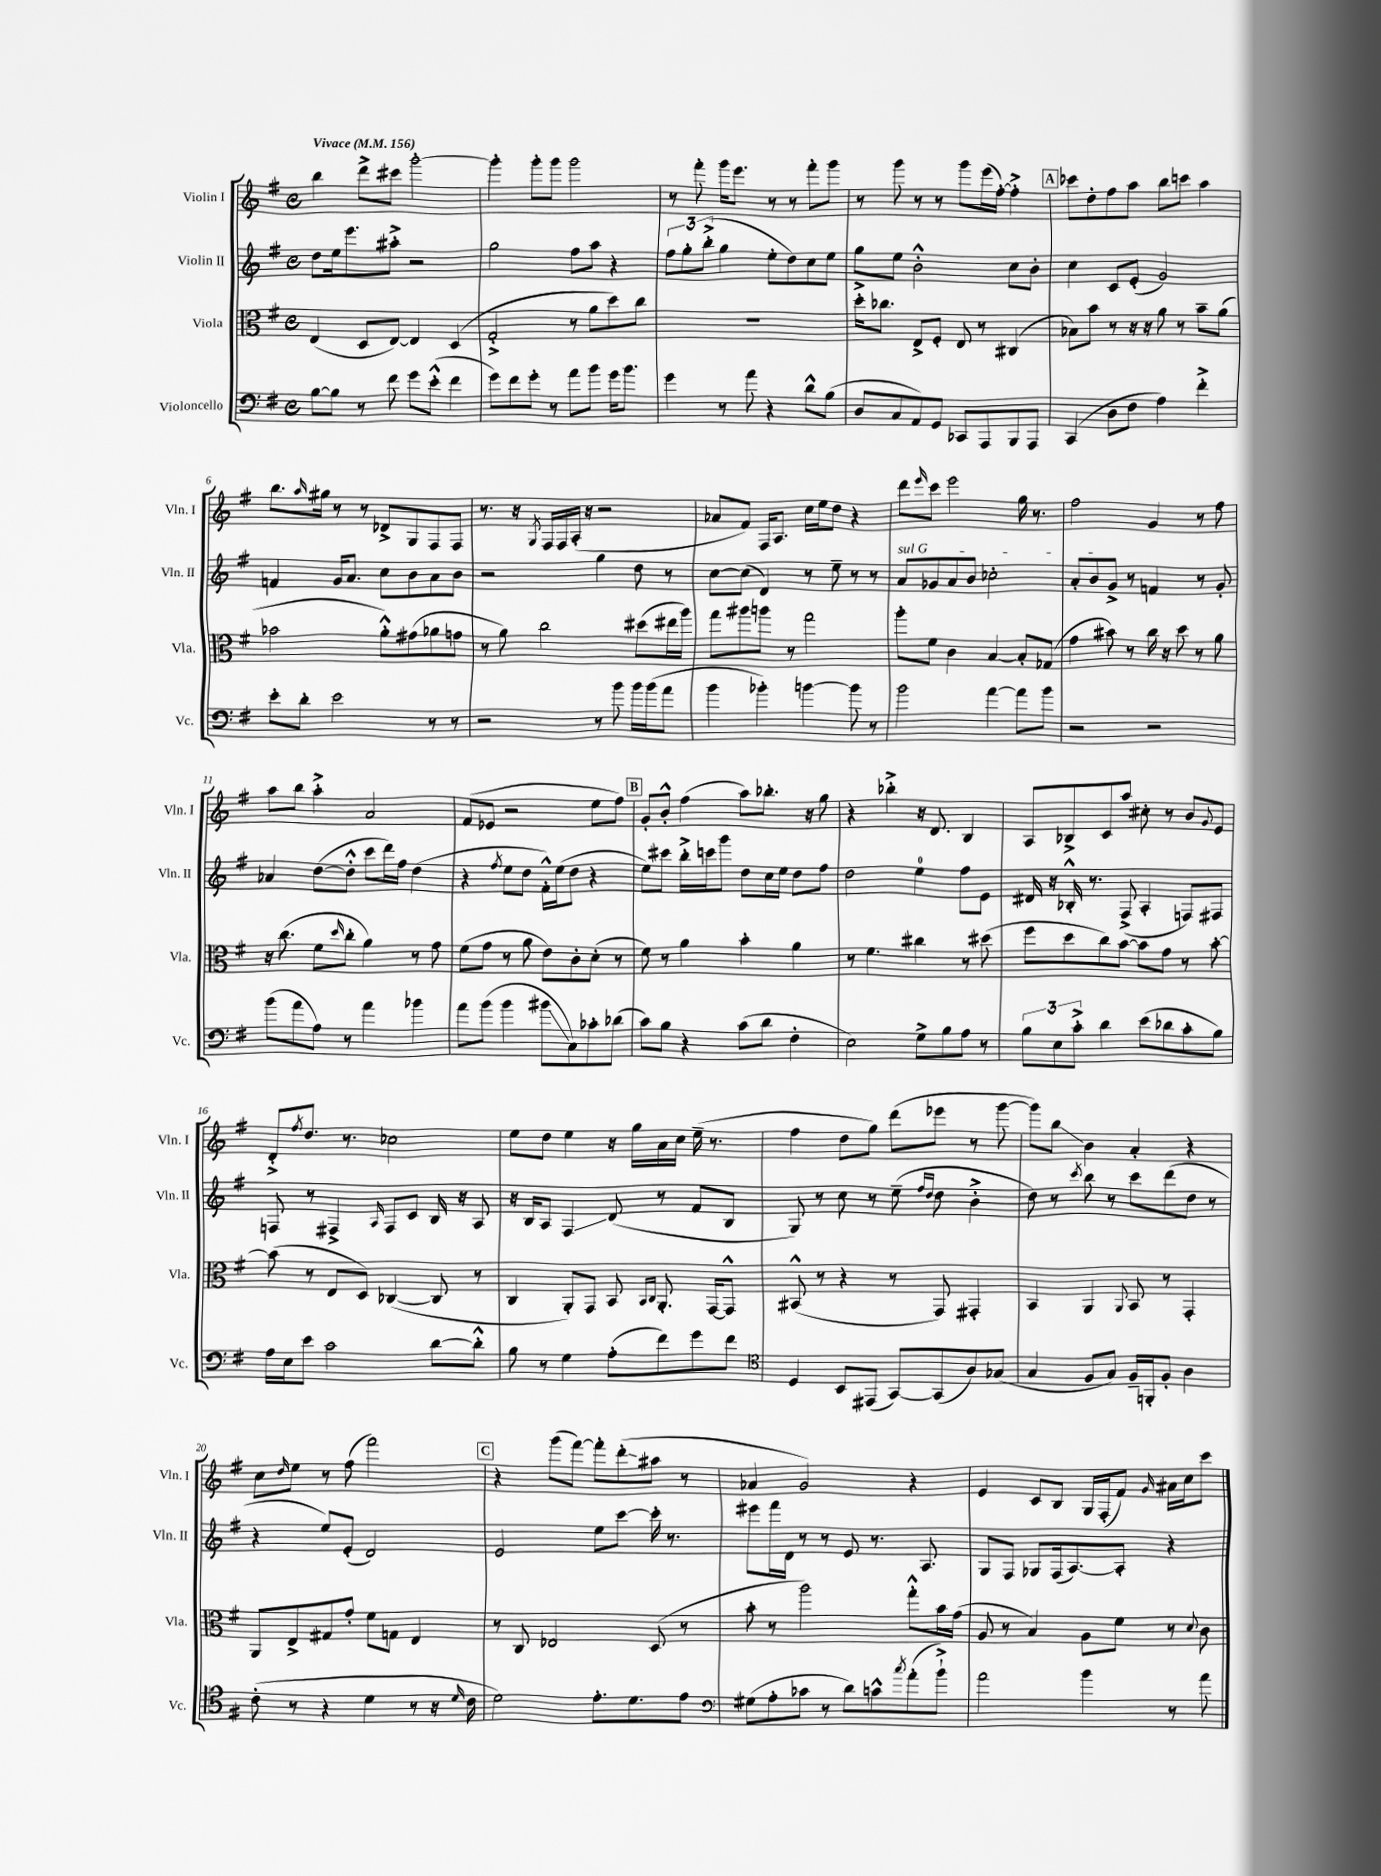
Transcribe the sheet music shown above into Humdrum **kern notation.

**kern	**kern	**kern	**kern
*staff4	*staff3	*staff2	*staff1
*clefF4	*clefC3	*clefG2	*clefG2
*k[f#]	*k[f#]	*k[f#]	*k[f#]
*M4/4	*M4/4	*M4/4	*M4/4
*met(c)	*met(c)	*met(c)	*met(c)
*MM156	*MM156	*MM156	*MM156
[8B\L	(4E/	8dd\L	4bb\
8B\]J	.	16ee\k	.
.	.	8.eee\	.
8r	8D/L	.	8ddd^\L
8f#\	[8E/J)	8aa#'^\J	8ccc#\J
8g\L	4E/]	2r	[2ggg'\
(8e'^^\J	.	.	.
4f#\	(4D/	.	.
=	=	=	=
8g\L)	2G'^/	2gg\	4ggg'\]
8f#\	.	.	.
8g'\J	.	.	8ggg'\L
8r	.	.	8ggg\J
8a\L	8r	8ff#\L	2ggg\
8b\J	8a\L	8aa\J	.
16g\LK	8dd\)	4r	.
8.b\J	.	.	.
.	8cc\J	.	.
=	=	=	=
4g\	1r	12ff#\L	8r
.	.	12gg'\	.
.	.	.	8fff#'\
.	.	(12bb'^\J	.
8r	.	4gg\	16ggg\LK
.	.	.	8.eee\J
8a\	.	.	.
4r	.	8ee'\L	8r
.	.	8dd\)	8r
8d^^\L	.	8cc\	8fff#'\L
(8B\J	.	8ee\J	8ggg\J
=	=	=	=
8D/L	16dd'^\LK	8gg\L	8r
.	8.cc-\J	.	.
8C/	.	8ee\J	8ggg\
8AA/)	8E^/L	2b'^^\	8r
8GG/J	8F#'/J	.	8r
8CC-/L	8E/	.	8ggg\L
8AAA/	8r	.	(16eee\L
.	.	.	[16ff#'\JJ)
8BBB/	(4C#/	8cc\L	4ff#'^\]
8AAA/J	.	8b'\J	.
=	=	=	=
(4CC/	8B-\L)	4cc\	8ccc-\L
.	8b\J	.	8dd'\
8D\L	8r	8c/L	8ff#\
8F#\J	16r	(8e'/J	8aa\J
.	16r	.	.
4A\)	8a\	2g/)	8bb\L
.	8r	.	8ccc\J
4f#'^\	8b~\L	.	4aa\
.	(8a\J	.	.
=	=	=	=
8e'\L	2b-\	4f/	8.bb\L
8d'\J	.	.	.
.	.	.	16qqaa/
.	.	.	16gg#\Jk
2e\	.	16g/LK	8r
.	.	8.a/J	.
.	.	.	8r
.	8a'^^\L)	8cc\L	8d-^/L
.	(8g#\	8b\	8G/
8r	8a-\	8a\	8F#/
8r	8g\J	8b\J	8F#/J
=	=	=	=
2r	8r	2r	8.r
.	8a\)	.	.
.	.	.	16r
.	.	.	8qG/
.	2cc\	.	16F#/LL
.	.	.	16F#/
.	.	.	(16A'/JJ
.	.	.	16r
8r	.	4gg\	2r
8b\	.	.	.
16b\LL	(8dd#\L	8dd\	.
(16b\J	.	.	.
8a\J	16ee#\L	8r	.
.	16aa\JJ)	.	.
=	=	=	=
4b\	8gg\L	[8cc\L	8a-/L
.	8aa#\	(8cc\]J	8f#/J)
4b-'\)	8aa\J	4d/)	16F#/LK
.	.	.	8.A/J
.	8r	.	.
[4b\	2gg\	8r	16cc\LL
.	.	.	16ee\J
.	.	8ee~\	8dd\J
8b\]	.	8r	4r
8r	.	8r	.
=	=	=	=
2b\	8aa'\L	8a/L	8ddd\L
.	.	.	16qqeee/
.	8f#\J	8g-/	8ccc\J
.	4c\	8a/	2eee\
.	.	8b/J	.
[4a\	[4B/	2cc-'\	.
8a\]L	8B'/]L	.	16gg\
.	.	.	8.r
8b\J	(8G-/J	.	.
=	=	=	=
2r	4g\	8a'/L	2ff#\
.	.	8b/	.
.	8b#\)	8g^/J	.
.	8r	8r	.
2r	16cc\	4f/	4g/
.	16r	.	.
.	8dd\	.	.
.	8r	8r	8r
.	8a\	8g'/	8ff#\
=	=	=	=
(8b\L	16r	4a-/	8aa\L
.	(8.cc\	.	.
8a\	.	.	8bb\J
8A\J)	8f#\L	([8dd\L	4aa'^\
.	16qqdd/	.	.
8r	8cc'\J	8dd'^^\]J	.
4a\	4a\)	8ccc\L	2a/
.	.	16ddd\L)	.
.	.	16ff#\JJ	.
4b-\	8r	(4dd\	.
.	8g\	.	.
=	=	=	=
8a\L	(8f#\L	4r	(8f#/L
(8b\J	8g\J	.	8e-/J
.	.	8qff#/	.
4b\	8r	8ee\L	2r
.	8a\	8dd\J	.
8b#\L	8e\L)	16f#'^^\LL)	.
.	.	(16ee\J	.
8C\)	8c'\	8dd\J	.
8c-'\	(8d'\J	4r	8ee\L
(8d-\J	8r	.	8ff#\J)
=	=	=	=
8c\L)	8f#\)	8ee\L)	8g'/L
8B\J	8r	8ccc#\J	8b'^^/J
4r	4a\	16bb'^\LL	(4ff#\
.	.	16ccc\J	.
.	.	8ggg\J	.
(8c\L	4b'\	8dd\L	8aa\L)
8d\J	.	16cc\L	8.bb-'\J
.	.	16ee\JJ	.
4F#'\	4a\	8dd\L	.
.	.	.	16r
.	.	8ff#\J	8gg\
=	=	=	=
2E\)	8r	2dd\	4r
.	4.f#\	.	.
.	.	.	4bb-'^\
8G^\L	4cc#\	4ee\	16r
.	.	.	8.d/
8B\	.	.	.
8A\J	8r	8ff#\L	4B/
8r	(8dd#\	8e\J	.
=	=	=	=
12B\L	8ff#\L	16d#/	8A/L
.	.	16r	.
12E\	.	.	.
.	8dd\	16B-'^^/	8B-^/
12c'^\J	.	.	.
.	.	8.r	.
4d\	8cc\)	.	8c/
.	[8b\J	(8F#^/	8aa/J
(8e\L	8b\]L	4A'/	8cc#'\
8d-\	8g\J	.	8r
8c'\	8r	8F/L)	8b/L
.	.	.	8qqg/
8B\J)	[8b'\	8F#/J	8e/J
=	=	=	=
16A\LL	(8b\]	8F/	8d'^/L
16E\J	.	.	.
.	.	.	8qff#/
8e\J	8r	8r	8.dd/J
2c\	8E/L	4F#^/	.
.	.	.	8.r
.	8D/J)	.	.
.	.	16qqA/	.
.	([4C-/	8F#/L	2cc-\
.	.	8c/J	.
[8d\L	8C-/]	16B/	.
.	.	16r	.
8d'^^\]J	8r	8A/	.
=	=	=	=
8B\	4C/	16r	8ee\L
.	.	16B/LK	.
8r	.	8A/J	8dd\J
4G\	8AA'/L)	4F#/	4ee\
.	8GG/J	.	.
(8A'\L	8BB/	(8d/	16r
.	.	.	16gg\LL
.	16qqBB/LL	.	.
.	16qqC/JJ	.	.
8f#\)	8.AA'/	8r	16a\
.	.	.	16cc\JJ
8g\	.	8f#/L	(16ee~\
.	[16GG/LK	.	8.r
8f#\J	8GG^^/]J	8B/J	.
=	=	=	=
*clefC4	*	*	*
4D/	(8BB#^^/	8G/)	4ff#\
.	8r	8r	.
8BB/L	4r	8cc\	8dd\L
(8EE#/J	.	8r	8gg\J)
[8GG/L)	8r	(8ee~\	(8ddd\L
.	.	16qqff#/LL	.
.	.	16qqdd/JJ	.
(8GG/]	8GG/)	8dd\	8eee-\J
8A/)	4GG#'/	4b'^\	8r
(8G-/J	.	.	[8ggg\
=	=	=	=
4G/	4BB/	8dd\)	8ggg\]L)
.	.	8r	8bb\J
.	.	8qccc/	.
8F#/L	4AA/	8bb\	4b\
8G/J)	.	8r	.
.	8qqAA/	.	.
16F#~/LL	8BB/	8ccc\L	4a'/
16FF'/J	.	.	.
8F#'/J	8r	(8ddd\	.
4A\	4GG'/	8dd\J	4r
.	.	8r	.
=	=	=	=
(8c'\	8AA/L	4r	8cc\L
.	.	.	16qqdd/
8r	8E^/	.	8ee\J
4r	8G#/	8ee/L)	8r
.	8g'/J	(8e'/J	(8ff#\
4d\	8f#\L	2d/)	2fff#\)
.	8G\J	.	.
8r	4E/	.	.
16r	.	.	.
16qqd/	.	.	.
16c\	.	.	.
=	=	=	=
2d\)	8r	2e/	4r
.	8C/	.	.
.	2E-/	.	(8ggg\L
.	.	.	[8fff#\J)
8.e'\L	.	8ee\L	8fff#'\]L
.	.	[8ccc\J	(8ddd'\
8.d\	.	.	.
.	(8D/	16ccc'\]	8aa#\J
.	.	8.r	.
8e\J	8r	.	8r
=	=	=	=
*clefF4	*	*	*
(8G#\L	8b'\	8eee#\L	4a-/
8A'\	8r	16fff#\L	.
.	.	16d\JJ	.
8c-\J	2aa\)	8r	2g/)
8r	.	8r	.
8d\L)	.	8e/	.
8c^^\	.	8.r	.
8qcc/	.	.	.
(8a'\	8gg'^^\L	.	4r
.	.	8.A/	.
8b`^\J)	16b\L	.	.
.	(16g\JJ	.	.
=	=	=	=
2a\	8A/	8G/L	4e/
.	8r	8F#/J	.
.	4B/)	8G-/L	8c/L
.	.	(16F#/k	8B/J
.	.	[8.A/)	.
4b\	8A\L	.	16G/LL
.	.	.	(16F#'/J
.	8f#\J	8A'/]J	8f#/J)
.	.	.	16qqg/
8r	8r	4r	16a#\LL
.	.	.	16cc\J
.	8qqd/	.	.
8a\	8c\	.	8ccc\J
==	==	==	==
*-	*-	*-	*-
